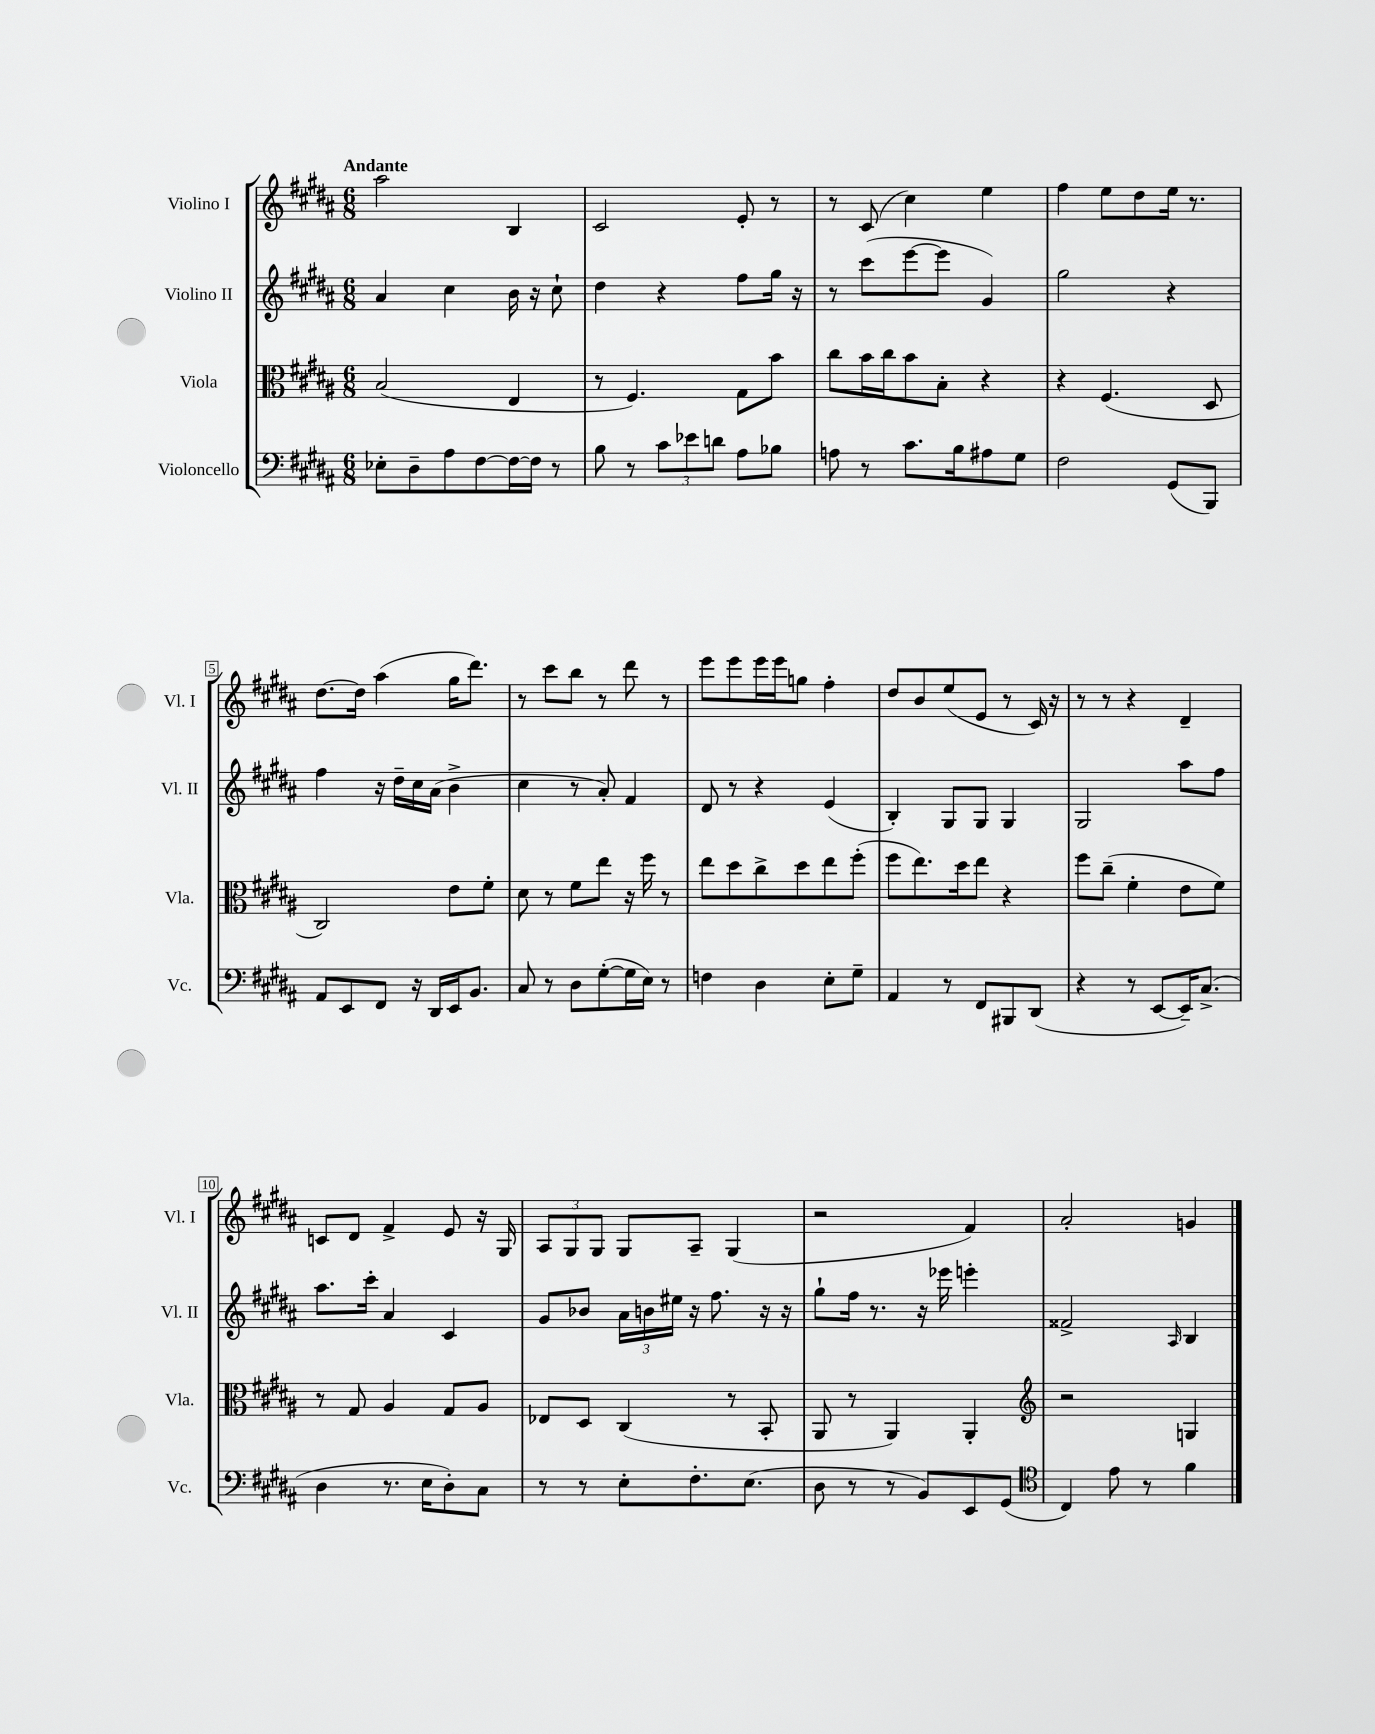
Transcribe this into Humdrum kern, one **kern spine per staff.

**kern	**kern	**kern	**kern
*part4	*part3	*part2	*part1
*staff4	*staff3	*staff2	*staff1
*I"Violoncello	*I"Viola	*I"Violino II	*I"Violino I
*I'Vc.	*I'Vla.	*I'Vl. II	*I'Vl. I
*clefF4	*clefC3	*clefG2	*clefG2
*k[f#c#g#d#a#]	*k[f#c#g#d#a#]	*k[f#c#g#d#a#]	*k[f#c#g#d#a#]
*M6/8	*M6/8	*M6/8	*M6/8
=1	=1	=1	=1
!	!	!	!LO:TX:a:B:t=Andante
8E-X'\L	(2B/	4a#/	2aa#\
8D#~\	.	.	.
8A#\	.	4cc#\	.
[8F#\	.	.	.
16F#\L_	4E/	16b\	4B/
16F#\JJ]	.	16r	.
8r	.	8cc#`\	.
=2	=2	=2	=2
8B\	8r	4dd#\	2c#/
8r	4.F#/)	.	.
12c#\L	.	4r	.
12e-X\	.	.	.
12dn\J	.	.	.
8A#\L	8G#\L	8ff#\L	8e'/
8B-X\J	8b\J	16gg#\Jk	8r
.	.	16r	.
=3	=3	=3	=3
8An\	8cc#\L	8r	8r
8r	16b\L	(8ccc#\L	(8c#/
.	16cc#\J	.	.
8.c#\L	8b\	[8eee\	4cc#\)
.	8B'\J	8eee\J]	.
16B\k	.	.	.
8A#X\	4r	4g#/)	4ee\
8G#\J	.	.	.
=4	=4	=4	=4
2F#\	4r	2gg#\	4ff#\
.	(4.F#/	.	8ee\L
.	.	.	8dd#\
(8GG#/L	.	4r	16ee\Jk
.	.	.	8.r
8BBB/J)	8D#/	.	.
!!LO:LB:g=z
=5	=5	=5	=5
8AA#/L	2C#/)	4ff#\	[8.dd#\L
8EE/	.	.	.
.	.	.	16dd#\Jk]
8FF#/J	.	16r	(4aa#\
.	.	16dd#~\LL	.
16r	.	16cc#\	.
16DD#/LL	.	(16a#\JJ	.
16EE/J	8e\L	4b^\	16gg#\KL
8.BB/J	.	.	8.ddd#\J)
.	8f#'\J	.	.
=6	=6	=6	=6
8C#/	8d#\	4cc#\	8r
8r	8r	.	8ccc#\L
8D#\L	8f#\L	8r	8bb\J
([8G#'\	8ee\J	8a#'/)	8r
16G#\L]	16r	4f#/	8ddd#\
16E\JJ)	16ff#\	.	.
8r	8r	.	8r
=7	=7	=7	=7
4Fn\	8ee\L	8d#/	8eee\L
.	8dd#\	8r	8eee\
4D#\	8cc#^\	4r	16eee\L
.	.	.	16eee\J
.	8dd#\	.	8ggn\J
8E'\L	8ee\	(4e/	4ff#'\
8G#~\J	(8ff#'\J	.	.
=8	=8	=8	=8
4AA#/	8ff#\L	4B'/)	8dd#/L
.	8.ee\)	.	8b/
8r	.	8G#/L	(8ee/
.	16dd#\k	.	.
8FF#/L	8ee\J	8G#/J	8e/J
8BBB#X/	4r	4G#/	8r
(8DD#/J	.	.	16c#/)
.	.	.	16r
=9	=9	=9	=9
4r	8ff#\L	2G#/	8r
.	(8cc#~\J	.	8r
8r	4f#'\	.	4r
[8EE/L	.	.	.
16EE~/K])	8e\L	8aa#\L	4d#~/
(8.C#^/J	.	.	.
.	8f#\J)	8ff#\J	.
!!LO:LB:g=z
=10	=10	=10	=10
4D#\	8r	8.aa#\L	8cn/L
.	8G#/	.	8d#/J
.	.	16ccc#'\Jk	.
8.r	4A#/	4a#/	4f#^/
16E\KL	.	.	.
8D#'\)	8G#/L	4c#/	8e/
8C#\J	8A#/J	.	16r
.	.	.	16G#/
=11	=11	=11	=11
8r	8E-X/L	8g#/L	12A#/L
.	.	.	12G#/
8r	8D#/J	8b-X/J	.
.	.	.	12G#/J
8E'\L	(4C#/	24a#\LL	8G#/L
.	.	24bn\	.
.	.	24ee#X\JJ	.
8.F#'\	.	16r	8A#~/J
.	.	8.ff#\	.
.	8r	.	(4G#/
(8.E\J	.	.	.
.	8BB'/	16r	.
.	.	16r	.
=12	=12	=12	=12
8D#\	8AA#/	8gg#`\L	2r
8r	8r	16ff#\Jk	.
.	.	8.r	.
8r	4AA#/)	.	.
8BB/L)	.	16r	.
.	.	16eee-X\	.
8EE/	4AA#'/	4eeen'\	4f#/)
(8GG#/J	.	.	.
=13	=13	=13	=13
*clefC4	*clefG2	*	*
4C#/)	2r	2f##X^/	2a#'/
8e\	.	.	.
8r	.	.	.
.	.	16qqA#/	.
4f#\	4Gn/	4B/	4gn/
==	==	==	==
*-	*-	*-	*-
